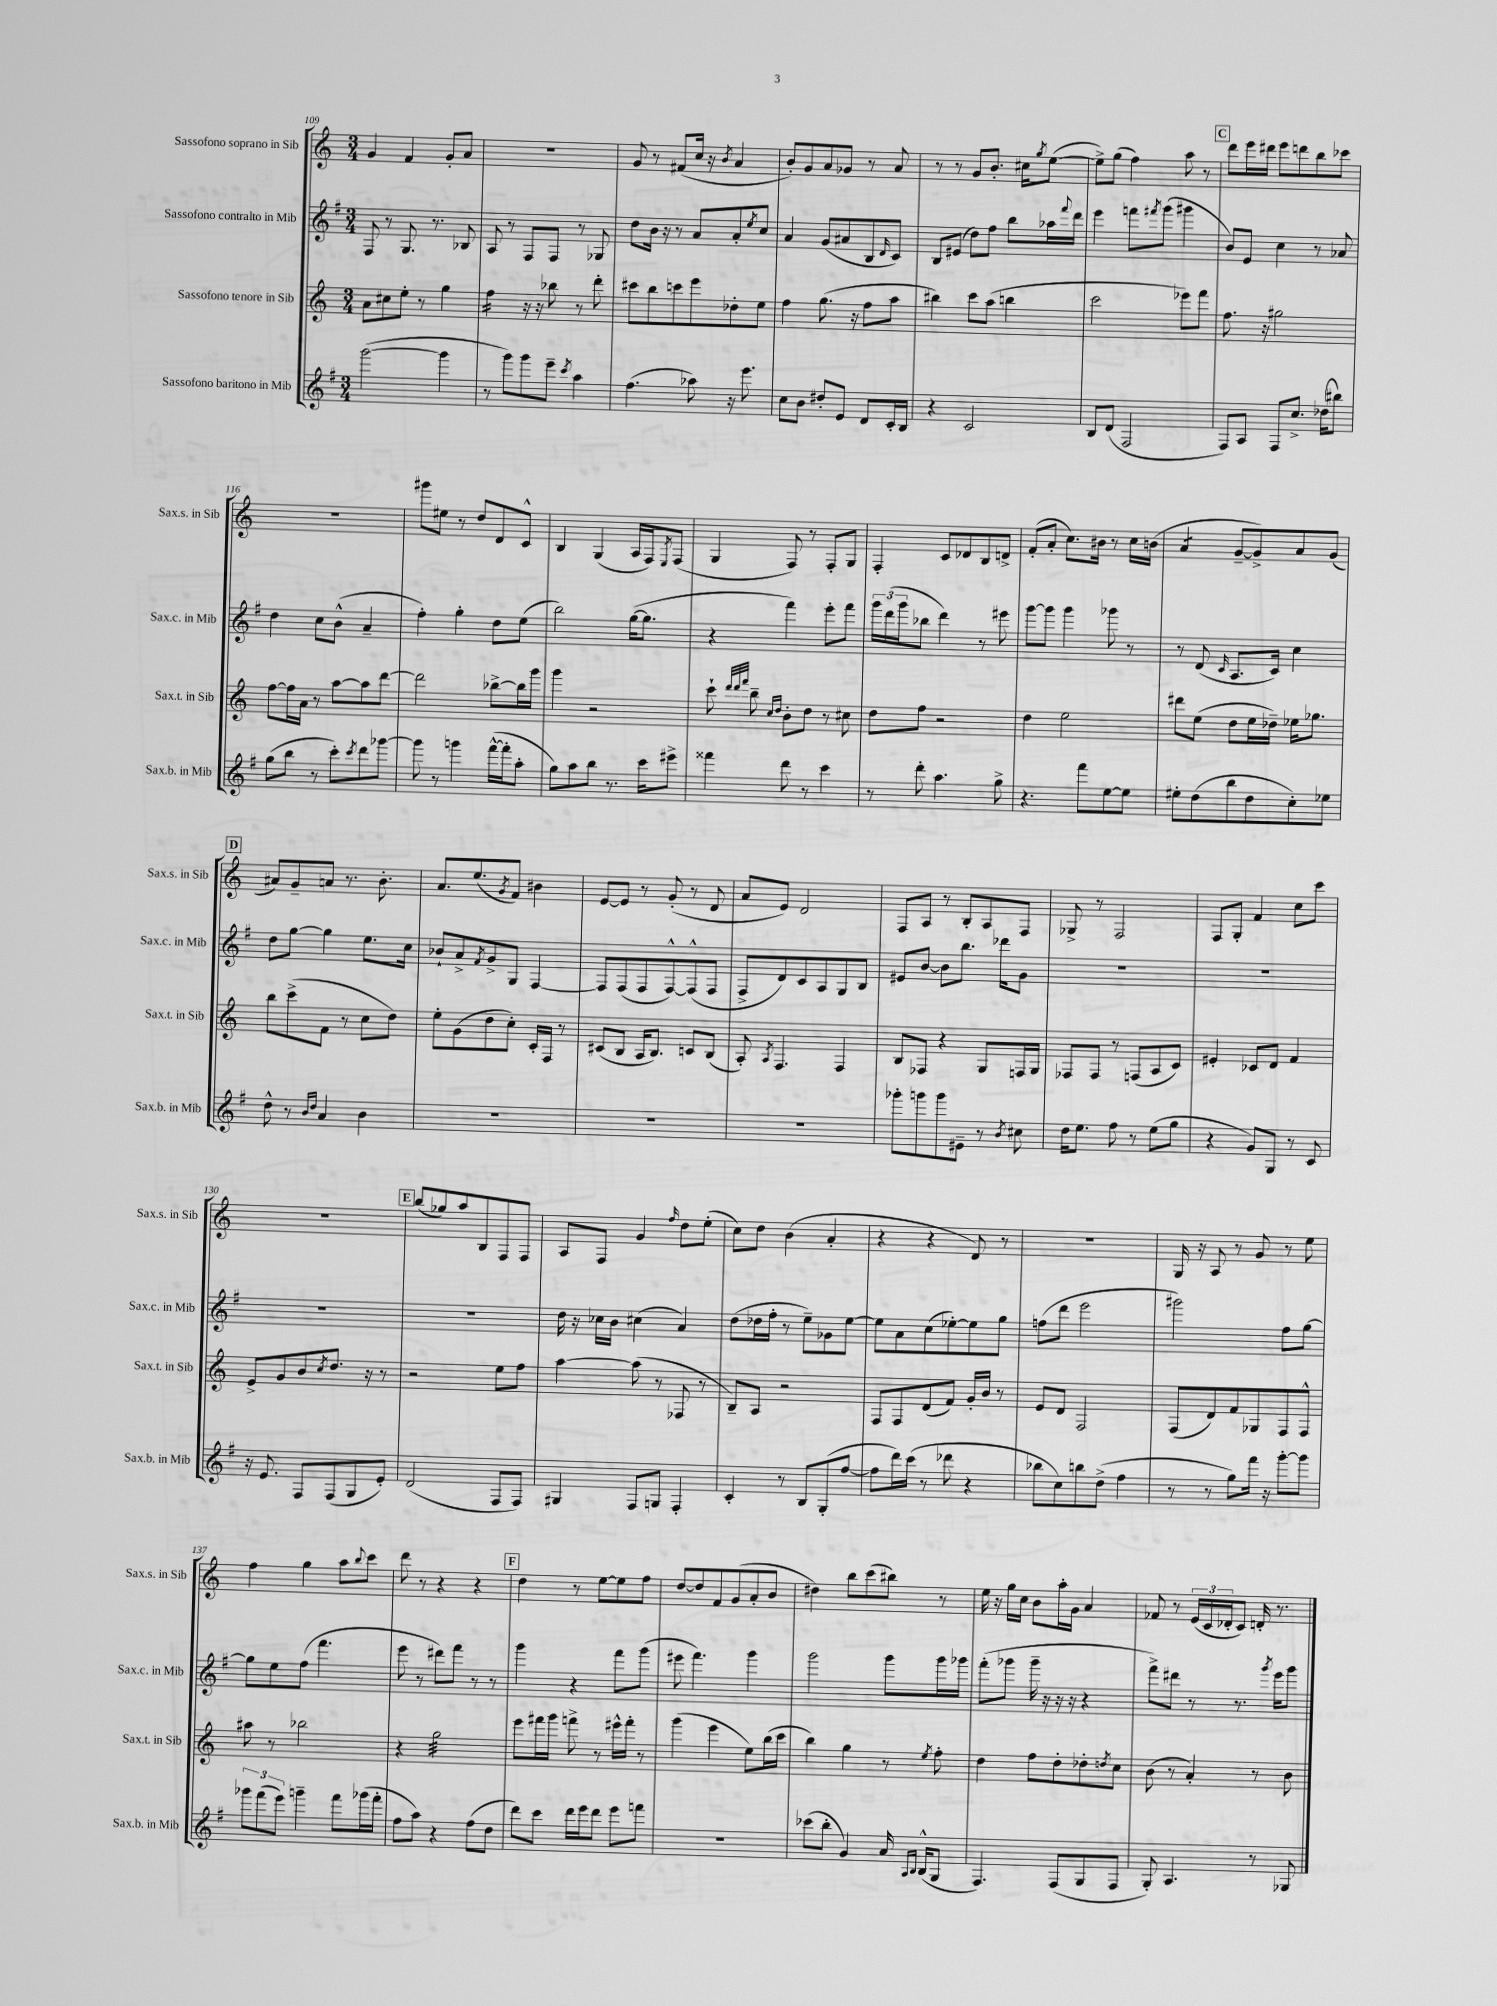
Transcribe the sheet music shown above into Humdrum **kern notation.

**kern	**kern	**kern	**kern
*staff4	*staff3	*staff2	*staff1
*clefG2	*clefG2	*clefG2	*clefG2
*k[f#]	*k[]	*k[f#]	*k[]
*M3/4	*M3/4	*M3/4	*M3/4
([2ggg	8a	8F#	4g
.	8cc#	8r	.
.	8ee'	8.G	4f
.	8r	.	.
.	.	8.r	.
4ggg]	4gg	.	8g'
.	.	8B-	8a
=	=	=	=
8r	4ff	8A	2.r
8ggg)	.	8r	.
8ggg	16r	8F#	.
.	16r	.	.
8eee~	8bb-	8F#	.
8qccc	.	.	.
4aa	8r	8r	.
.	8ddd'	8G-	.
=	=	=	=
(4.ff#	8ccc#	8dd	8g
.	8bb	16b	8r
.	.	16r	.
.	8ccc	8r	(8f#
8aa-)	8eee	8a	16cc
.	.	.	16r
.	.	.	8qb
16r	8dd-'	8a'	4a
8.eee	.	.	.
.	.	8qee	.
.	8ee	8cc	.
=	=	=	=
8cc	4ff	4a	8b')
8b	.	.	8g
8dd#'	(8.gg	(8g	8a
8e	.	8a#	8g-
.	16r	.	.
8d	8ff	8B	8r
.	.	16qqd	.
16c'	8aa	8c)	8a
16B	.	.	.
=	=	=	=
4r	4bb#)	8B	8r
.	.	(8e#	8r
2c	8ccc	8dd)	8g
.	(8aa	8ff#	8.b'
.	4bb	8bb	.
.	.	.	16cc#
.	.	.	8qgg
.	.	16aa-	([8ee
.	.	8qqfff#	.
.	.	16ddd	.
=	=	=	=
8B	2ccc	4eee	8ee^])
(8d	.	.	(8gg
2F#	.	8fff	4ff)
.	.	8qfff#	.
.	.	(8ggg	.
.	8eee-)	4ggg#	8aa
.	8fff	.	8r
=	=	=	=
8F#)	8.ff	8b)	8ddd
8A	.	8e	16eee
.	16r	.	16ddd#
8F#	2gg#	4cc	8eee
8.cc^	.	.	8ddd
.	.	8r	8bb
(16dd-	.	.	.
8bb#)	.	8a-	8ccc-
=	=	=	=
(8gg	[8ff	4dd	2.r
8bb	16ff]	.	.
.	16a	.	.
8r	8r	8cc	.
8ccc')	[8aa	(8b^^	.
8qccc	.	.	.
8ddd	8aa]	4a~	.
[8ggg-	[8ddd	.	.
=	=	=	=
8ggg-]	2ddd]	4ff#')	8ggg#
8r	.	.	8ee#
4ggg	.	4gg'	8r
.	.	.	8dd
([16fff#^^	[8bb-^	8dd	8d
16fff#']	.	.	.
8aa'	16bb-]	(8ee	8c^^
.	16ggg	.	.
=	=	=	=
8gg)	4ggg	2bb)	4B
8aa	.	.	.
8bb	2r	.	(4G
8.r	.	.	.
.	.	([16gg	16A
16ccc	.	8.gg]	16F)
.	.	.	8qE
8eee#^	.	.	(8F
=	=	=	=
4fff##	8ccc`	4r	4G
.	32qqddd	.	.
.	32qqddd	.	.
.	32qqfff	.	.
.	8bb~	.	.
.	16qqcc	.	.
.	16qqdd	.	.
8ddd	8b'	4fff#)	8F)
8r	8dd	.	8r
4ccc	8r	8eee'	8F'
.	8cc#	8fff#	8G
=	=	=	=
8r	8dd	24ggg	4F'
.	.	(24ddd	.
.	.	24ggg	.
8ddd'	8ff	8bb-	.
4.aa	2r	4ddd)	8c
.	.	.	8d-
.	.	8r	8B
8gg^	.	8eee#	8d^
=	=	=	=
4.r	4dd	[8ggg	(8f'
.	.	8ggg]	8a'
.	2ee	4ggg	8.cc)
8fff#	.	.	.
.	.	.	16b#
[8ee	.	8ggg-	8r
8ee]	.	8r	16cc
.	.	.	(16b
=	=	=	=
8ee#'	8ddd#	8r	4a
(8dd	(8ee	(8d	.
.	.	16qqc	.
8bb	8dd	8.A	[8g~
8dd	16ee	.	8g^])
.	16dd-~)	16c)	.
8cc')	16ee-	4cc	8a
.	8.gg-	.	.
8ee-	.	.	(8g
=	=	=	=
8dd^^	8bb	8dd	8a#)
8r	(8ccc^	[8gg	8g~
16qqb	.	.	.
16qqdd	.	.	.
4a	8f	4gg]	8a
.	8r	.	8.r
4b	8cc	8.ee	.
.	.	.	8.b'
.	8dd)	.	.
.	.	16cc	.
=	=	=	=
2.r	8ee'	8b-`	8.a
.	(8g	8a^	.
.	.	.	(8.ee
.	.	8qf#	.
.	8dd	8g^	.
.	.	.	8qg
.	8cc')	8G	8f)
.	16c'	[4F#	4b#
.	16F	.	.
.	8r	.	.
=	=	=	=
2.r	(8c#	8F#]	[8e
.	8B	(8F#	8e]
.	16A	8F#	8r
.	8.B)	.	.
.	.	[8F#^^)	(8g'
.	8c	(8F#^^]	8r
.	(8B	8F#	8d
=	=	=	=
2.r	8A')	8F#^	8a
.	8qA	.	.
.	4.F	8d)	8e)
.	.	8c	2d
.	.	8A	.
.	4F	8G	.
.	.	8B	.
=	=	=	=
8ggg-'	8B	8e#	8F
8ggg	8F-	[8b	8A
8ggg	4r	8b]	8r
8e#~	.	8.bb	8B'
8r	8G	.	8A
.	.	16ddd-	.
8qb	.	.	.
8cc#	16F	8g	8F
.	16G	.	.
=	=	=	=
16dd	8F-	2.r	8G-^
8.ee	.	.	.
.	8F-	.	8r
8ff#	8r	.	2F
8r	(8F	.	.
(8ee	8A	.	.
8gg	8c)	.	.
=	=	=	=
4r	4e#'	2.r	8F
.	.	.	8G'
8g)	8c-	.	4f
8G	8d	.	.
8r	4f	.	8cc
8c	.	.	8ccc
=	=	=	=
16r	8e^	2.r	2.r
8.e	.	.	.
.	8g	.	.
8F#	8b	.	.
.	8qcc	.	.
(8F#	8.dd	.	.
8G	.	.	.
.	16r	.	.
8e')	8r	.	.
=	=	=	=
(2d	2r	2.r	(8bb
.	.	.	8gg-)
.	.	.	8aa
.	.	.	8B
8F#	8ee	.	8F
8F#)	8ff	.	8F
=	=	=	=
4G#	[4aa	16dd	8A
.	.	16r	.
.	.	16cc-	8F
.	.	16b	.
8F#	(8aa]	(4cc#	4g
8G	8r	.	.
.	.	.	16qqff
4F#'	8F-	4a)	8dd
.	8r	.	(8ee'
=	=	=	=
4c'	8B~)	(8dd	8cc)
.	8A	16dd-	8dd
.	.	16ff#'	.
8r	2r	8r	(4b
8B	.	8ee~)	.
(8G'	.	8g-	4a'
[8ff#	.	[8ee	.
=	=	=	=
8ff#]	8F	8ee]	4r
16ddd)	8F	8a	.
(16ccc	.	.	.
8r	(8d	(8cc	4r
8ddd-	8f)	[8ee-')	.
4r	16g'	8ee-]	8d)
.	16b	.	.
.	8r	8gg	8r
=	=	=	=
8bb-	8e	(8ff	2.r
8cc)	8d	8ddd	.
8bb	2F	2eee	.
(8dd^	.	.	.
4ff#	.	.	.
=	=	=	=
8r	(8F	2ggg#)	16G
.	.	.	16r
8r	8d)	.	8A
8gg)	8f	.	8r
16fff#	8G-	.	8g
16r	.	.	.
[8ggg'	8F	8ff#	8r
8ggg]	8F^^	[8gg	8ee
=	=	=	=
12ggg-	8aa#	8gg]	4ff
(12fff#	.	.	.
.	8r	8ee	.
12eee)	.	.	.
4ggg~	2bb-	(8ff#	4gg
.	.	4.fff#	.
8fff#	.	.	8aa
.	.	.	8qqbb
(16ggg-	.	.	8ccc
16fff#'	.	.	.
=	=	=	=
8ff#	4r	8eee	8ddd
8aa)	.	8r	8r
4r	2gg	8ddd#)	4r
.	.	8fff#	.
(8ff#	.	8r	4r
8dd	.	8r	.
=	=	=	=
8ddd)	8eee	4ggg	4dd
8ccc	16fff#	.	.
.	16ggg	.	.
16ddd	8fff^	4r	8r
16eee	.	.	.
8ddd	8r	.	[8ee
8eee	16eee#^^	8fff#	8ee]
.	16fff'	.	.
8fff	8r	(8ggg	8ff
=	=	=	=
2.r	(4ggg	8eee#	[8dd
.	.	4.fff#)	8dd]
.	4eee	.	8f
.	.	.	(8g
.	8ee)	4ggg	8a'
.	(16bb	.	8b
.	16ccc	.	.
=	=	=	=
(8ccc-	4bb)	2ggg	4dd#)
8bb'	.	.	.
4g)	4gg	.	8bb
.	.	.	(8ccc
16a	8r	8ggg	8bb#)
16qqA	.	.	.
16qqB	.	.	.
(16B^^	.	.	.
.	8qee	.	.
8G	8ff'	16ggg	8r
.	.	16ggg-	.
=	=	=	=
4.F#)	4dd	(8fff#'	16ee
.	.	.	16r
.	.	8ggg-	16gg
.	.	.	16cc
.	8ff	16ggg-~	8b
.	.	16r	.
(8F#	8dd'	16r	16aa'
.	.	16r	16g
8G	8dd-'	4r	4a
.	8qdd	.	.
8F#	8cc	.	.
=	=	=	=
8G')	(8b	8fff#^)	8f-
4.A	8r	8ddd#	8r
.	4a')	8r	(24e
.	.	.	24c
.	.	.	24d-'
.	.	8.r	8c)
8r	8r	.	16d'
.	.	8qggg	.
.	.	16eee	8.r
8G-	8b	8ggg	.
==	==	==	==
*-	*-	*-	*-
